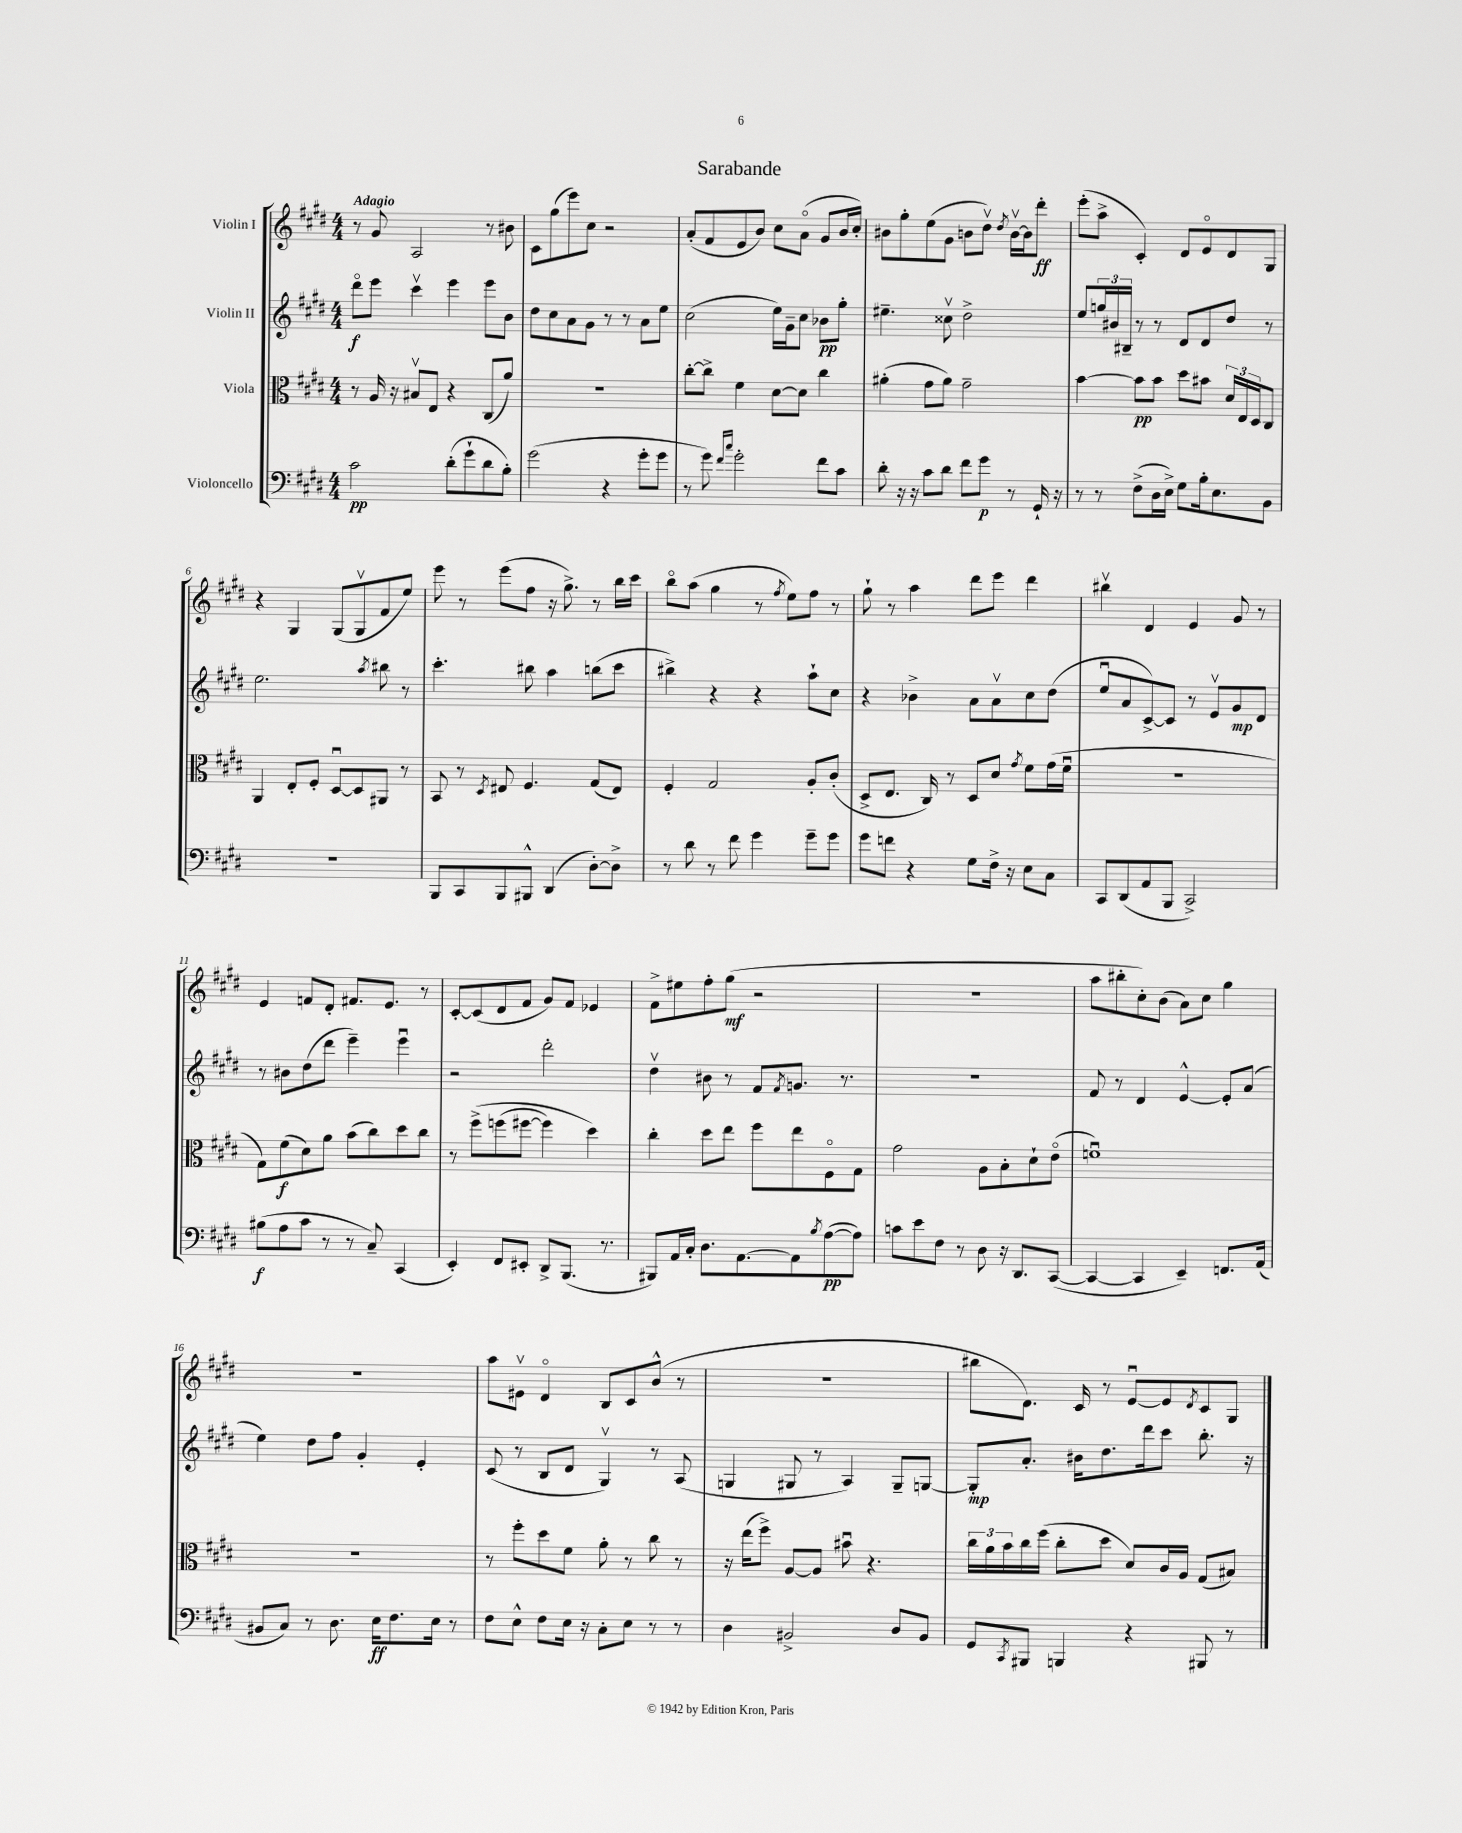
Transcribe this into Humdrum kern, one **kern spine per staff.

**kern	**kern	**kern	**kern
*staff4	*staff3	*staff2	*staff1
*clefF4	*clefC3	*clefG2	*clefG2
*k[f#c#g#d#]	*k[f#c#g#d#]	*k[f#c#g#d#]	*k[f#c#g#d#]
*M4/4	*M4/4	*M4/4	*M4/4
2c#	8r	8ddd#o	8r
.	16A	8eee	8g#
.	16r	.	.
.	8B#v	4ccc#v	2A
.	8E	.	.
(8d#'	4r	4eee	.
8g#`	.	.	.
8d#	(8C#	8eee	8r
8B')	8a)	8b	8b#
=	=	=	=
(2g#	1r	8dd#	8c#
.	.	8cc#	(8gg#
.	.	8a	8eee)
.	.	8g#	8cc#
4r	.	8r	2r
.	.	8r	.
8g#'	.	8a	.
8g#	.	8ee	.
=	=	=	=
8r	[8cc#'	(2cc#	(8a'
8g#)	8cc#^]	.	8f#
16qqf#	.	.	.
16qqcc#	.	.	.
2g#'	4f#	.	8e
.	.	.	8b)
.	[8d#	16ee)	8cc#
.	.	16g#~	.
.	8d#]	8cc#	(8ao
8f#	4cc#	8b-	8g#
8c#	.	8gg#'	16b
.	.	.	16cc#')
=	=	=	=
8d#'	(4a#'	4.ee#~	8b#
16r	.	.	8gg#'
16r	.	.	.
8c#	8g#	.	(8ee
8d#	8a#)	8cc##v	8g#
8f#	2g#~	2dd#^	8b
8g#	.	.	8dd#v)
.	.	.	8qdd#
8r	.	.	[16bv
.	.	.	16b]
16GG#`	.	.	8ddd#'
16r	.	.	.
=	=	=	=
8r	[4b	8ee	(8eee'
8r	.	24gg	8aa^
.	.	24b#	.
.	.	24B#~	.
(8F#^	8b]	8r	4c#')
16D#	8b	8r	.
16E^)	.	.	.
8G#	8dd#	8d#	8d#
16B'	8b#	8d#	8eo
8.E	.	.	.
.	24d#	8dd#	8d#
.	24E	.	.
.	24D#	.	.
8BB	8C#	8r	8G#
=	=	=	=
1r	4AA	2.ee	4r
.	8E'	.	4G#
.	8F#'	.	.
.	[8D#u	.	(8G#
.	8D#]	.	8G#v
.	.	8qaa	.
.	8AA#	8bb#	8f#
.	8r	8r	8ee)
=	=	=	=
8BBB	8BB	4.ccc#'	8eee
8CC#	8r	.	8r
.	8qD#	.	.
8BBB	8E#	.	(8eee
8BBB#^^	4.F#	8bb#	8ff#
(4DD#	.	4aa	16r
.	.	.	8.gg#^)
[8D#')	(8G#	(8bb	8r
8D#^]	8E#)	8ccc#	16bb
.	.	.	16ccc#
=	=	=	=
8r	4F#'	4bb#^)	8bbo
8d#	.	.	(8aa
8r	2G#	4r	4gg#
8f#	.	.	.
4g#	.	4r	8r
.	.	.	8qff#
.	.	.	8ee)
8g#~	8A'	8aa`	8ff#
8g#	(8c#'	8cc#	8r
=	=	=	=
8g#	8D#^	4r	8gg#`
8f	8.E	.	8r
4r	.	4b-^	4aa
.	16C#)	.	.
.	8r	.	.
8G#	8D#	8a	8ddd#
16F#^	8d#	8av	8eee
16r	.	.	.
.	8qg#	.	.
8E	8f#	8cc#	4ddd#
8C#	(16g#	(8dd#	.
.	16f#u	.	.
=	=	=	=
8CC#	1r	8eeu	4bb#v
(8DD#	.	8a	.
8AA	.	[8c#^)	4d#
8BBB	.	8c#]	.
2CC#^)	.	8r	4e
.	.	8ev	.
.	.	8g#	8g#
.	.	8d#	8r
=	=	=	=
(8B#	8G#)	8r	4e
8A	(8f#	8b#	.
8c#	8d#)	(8dd#	8f
8r	8a	8ddd#	8d#'
8r	(8b	4eee~)	8.f#
8C#~)	8cc#)	.	.
.	.	.	8.e
(4CC#	8dd#	4eeeu	.
.	8cc#	.	8r
=	=	=	=
4EE')	8r	2r	[8c#'
.	&(8ff#^	.	(8c#]
8FF#	(8ff	.	8d#
8EE#'	[8ff#	.	8f#
8DD#^	4ff#])	2ddd#'	8g#)
(8.BBB	.	.	8f#
.	4dd#&)	.	4e-
8.r	.	.	.
=	=	=	=
8BBB#)	4cc#'	4dd#v	8f#^
16AA	.	.	8ee#
16C#'	.	.	.
8.D#	8dd#	8b#	8ff#'
.	8ee	8r	(8gg#
[8.AA	.	.	.
.	8ff#	8f#	2r
.	.	8qf#	.
8AA]	8ee	8.g	.
8qB	.	.	.
([8A	8F#o	.	.
.	.	8.r	.
8A])	8G#	.	.
=	=	=	=
8c	2g#	1r	1r
8e	.	.	.
8F#	.	.	.
8r	.	.	.
8D#	8A	.	.
16r	8B'	.	.
8.DD#	.	.	.
.	8d#`	.	.
([8CC#	(8eo	.	.
=	=	=	=
4CC#_	1fu)	8f#	8aa
.	.	8r	8bb#'
4CC#]	.	4d#	8cc#')
.	.	.	(8b
4EE~)	.	[4e^^	8a)
.	.	.	8cc#
8.FF	.	8e']	4gg#
.	.	(8a	.
(16AA	.	.	.
=	=	=	=
8BB#	1r	4ee)	1r
8C#)	.	.	.
8r	.	8dd#	.
8.D#	.	8ff#	.
.	.	4g#'	.
16E	.	.	.
8.F#	.	.	.
.	.	4e'	.
16E	.	.	.
8r	.	.	.
=	=	=	=
8F#	8r	(8c#	8aa
8E^^	8ff#'	8r	8e#v
8F#	8dd#	8B	4d#o
16E	8f#	8d#	.
16r	.	.	.
8C#'	8a'	4G#v)	8B
8E	8r	.	8c#
8r	8cc#	8r	(8b^^
8r	8r	(8A	8r
=	=	=	=
4D#	16r	4G	1r
.	(16ee	.	.
.	8ff#^)	.	.
2BB#^	[8A	8G#	.
.	8A]	8r	.
.	8b#u	4A)	.
.	4.r	.	.
8D#	.	8G#~	.
8BB#	.	[8G	.
=	=	=	=
8GG#	24cc#	8G']	8bb#
.	24a	.	.
.	24b	.	.
8qCC#	.	.	.
8BBB#	16cc#	8.a'	8.d#)
.	(16ff#	.	.
4BBB	8cc#'	.	.
.	.	16b#	16c#
.	8dd#	8.dd#	8r
4r	8d#)	.	[8eu
.	.	16ddd#	.
.	16c#	8ccc#	8e]
.	16A	.	.
.	.	.	8qd#
8BBB#	(8G#	8.bb'	8c#
8r	8B#)	.	8G#
.	.	16r	.
==	==	==	==
*-	*-	*-	*-
